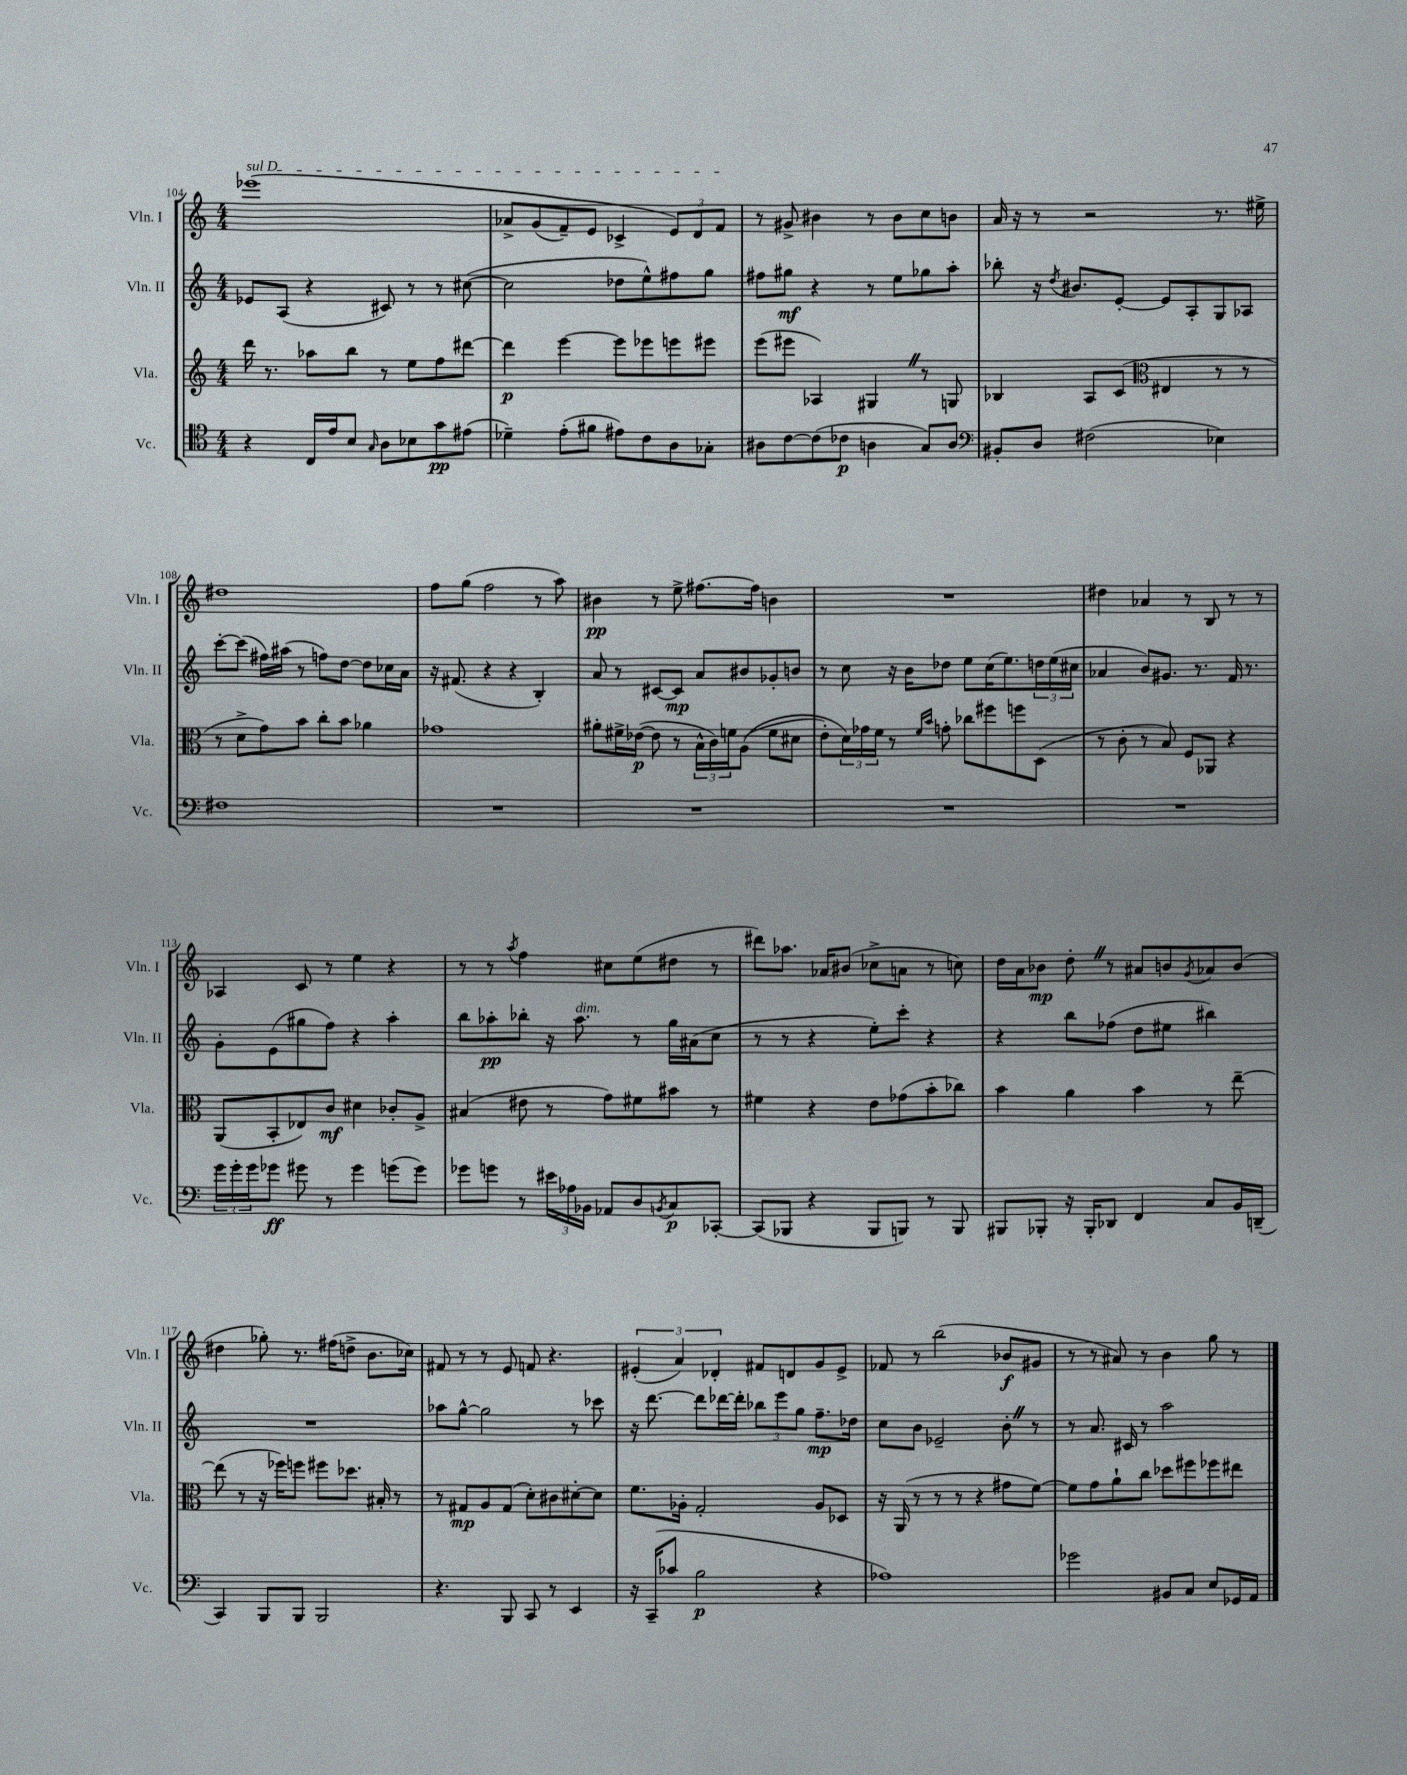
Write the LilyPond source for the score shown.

<<
\new StaffGroup <<
\new Staff = "s0" \with { instrumentName = "Vln. I" shortInstrumentName = "Vln. I" } {
    \clef treble \key c \major \numericTimeSignature \time 4/4
    \once \override TextSpanner.bound-details.left.text = \markup { \italic "sul D" } ees'''1\startTextSpan\( |
    aes'8-> g'8( f'8--) e'8 ces'4-> \tuplet 3/2 { e'8\) d'8 f'8\stopTextSpan } |
    r8 gis'8-> bis'4 r8 bis'8 c''8 b'8 |
    a'16 r16 r8 r2 r8. eis''16-> |
    dis''1 |
    f''8 g''8( f''2 r8 a''8) |
    bis'4\pp r8 e''8-> fis''8.~ fis''16 b'4 |
    R1 |
    dis''4 aes'4 r8 b8 r8 r8 |
    aes4 c'8 r8 e''4 r4 |
    r8 r8 \acciaccatura { a''8 } f''4 cis''8 e''8( dis''8 r8 |
    dis'''8) aes''8. aes'16 bis'8( ces''8-> a'8 r8 c''8) |
    d''16 a'16 bes'8\mp d''8-. \once \override BreathingSign.text = \markup { \musicglyph "scripts.caesura.straight" } \breathe r8 ais'8 b'8 \acciaccatura { g'8 } aes'8 b'8( |
    dis''4 ges''8-.) r8. fis''16( d''8-> b'8. ces''16) |
    fis'8 r8 r8 e'8 f'8 r4. |
    \tuplet 3/2 { eis'4-.( a'4) des'4-. } fis'8 d'8 g'8 eis'8-> |
    fes'8 r8 b''2( bes'8\f gis'8 |
    r8 r8 ais'8) r8 b'4 g''8 r8 \bar "|." |
}
\new Staff = "s1" \with { instrumentName = "Vln. II" shortInstrumentName = "Vln. II" } {
    \clef treble \key c \major \numericTimeSignature \time 4/4
    ees'8 a8( r4 cis'8) r8 r8 cis''8~( |
    cis''2 des''8 e''8-^) fis''8 g''8 |
    fis''8 gis''8\mf r4 r8 e''8 ges''8 a''8-. |
    bes''8-. r16 \acciaccatura { d''8 } bis'8. e'8~-. e'8 a8-. g8 aes8 |
    c'''8~-. c'''8( fis''16) ais''16( r8 f''8) d''8~ d''8 ces''16 a'16 |
    r16 fis'8.( r4 r4 b4-.) |
    a'8 r8 cis'8~ cis'8\mp a'8 bis'8 ges'8-. b'8 |
    r8 c''8 r16 b'16 des''8 e''8 c''16( e''8.) \tuplet 3/2 { d''16 e''16( cis''16 } |
    aes'4 b'8) gis'8. r8. f'16 r8. |
    g'8-. e'8( gis''8 f''8) r4 a''4-. |
    b''8 aes''8-.\pp bes''8-. r16 aes''8.^\markup { \italic "dim." } r8 g''16 ais'16( c''8 |
    r8 r8 r4 e''8-.) c'''8-. r4 |
    r4 b''8 fes''8( d''8 eis''8 bis''4) |
    R1 |
    aes''8 g''8~-^ g''2 r8 ces'''8 |
    r16 d'''8.~ d'''8 des'''16~ des'''16-. \tuplet 3/2 { bes''8 e'''8 g''8 } f''8.--\mp des''16 |
    c''8 b'8 ees'2-- b'8-. \once \override BreathingSign.text = \markup { \musicglyph "scripts.caesura.straight" } \breathe r8 |
    r8 a'8. cis'16 r8 a''2 \bar "|." |
}
\new Staff = "s2" \with { instrumentName = "Vla." shortInstrumentName = "Vla." } {
    \clef treble \key c \major \numericTimeSignature \time 4/4
    d'''16 r8. aes''8 b''8 r8 e''8 f''8 dis'''8~ |
    dis'''4\p e'''4~ e'''8 ees'''8 e'''8 eis'''8 |
    e'''8( eis'''8 aes4) gis4 \once \override BreathingSign.text = \markup { \musicglyph "scripts.caesura.straight" } \breathe r8 g8 |
    bes4 a8 c'8( \clef alto eis4 r8 r8 |
    r8 d'8-> g'8) b'8 c''8-. b'8 aes'4 |
    ges'1 |
    ais'8-. fis'16-> ees'16~\p( ees'8 r8 \tuplet 3/2 { b16-^ c'16) f'16 } a8(\( f'8 dis'8 |
    e'8-.) \tuplet 3/2 { d'16\) ges'16 f'16 } r8 \grace { f'16 b'16 } g'8-. ces''8 fis''8 f''8 d8( |
    r8 c'8-. r8 b8) f8 aes,8 r4 |
    a,8( b,8-. ees8) c'8\mf dis'4 ces'8-. a8-> |
    bis4( eis'8 r8 g'8) fis'8 bis'8 r8 |
    fis'4 r4 e'8 ges'8( b'8-. ces''8) |
    b'4 a'4 b'4 r8 e''8~-- |
    e''8( r8 r16 fes''16) f''8 fis''8 des''8. bis16-. r8 |
    r8 gis8\mp a8 gis8( d'8-.) cis'8 dis'8~-. dis'8 |
    f'8. aes16-. g2-. aes8 des8 |
    r16 a,16( r8 r8 r8 r4 gis'8 f'8~) |
    f'8 g'8 a'8-! c''8 des''8 fis''8 fes''8 eis''8 \bar "|." |
}
\new Staff = "s3" \with { instrumentName = "Vc." shortInstrumentName = "Vc." } {
    \clef tenor \key c \major \numericTimeSignature \time 4/4
    r4 c16 e'16 b8 \grace { g16 } a8 bes8 g'8\pp eis'8( |
    des'4--) e'8-.( fis'8 eis'8) c'8 a8 ges8-. |
    ais8 c'8~ c'8( ces'8\p a4 g8) a8 |
    \clef bass bis,8-. d8 fis2( ees4) |
    fis1 |
    R1 |
    R1 |
    R1 |
    R1 |
    \tuplet 3/2 { g'16 g'16-. g'16 } ges'8\ff gis'8 r8 gis'4 g'8( g'8) |
    ges'8 g'8 r8 \tuplet 3/2 { eis'16 aes16 bes,16 } aes,8 d8 \acciaccatura { b,8 } c8\p ces,8~-. |
    ces,8( bes,,8 r4 bes,,8 b,,8) r8 b,,8 |
    bis,,8 bes,,8-. r16 bes,,16-. des,8 f,4 c8 b,16 d,16--( |
    c,4) b,,8 b,,8 b,,2 |
    r4. b,,8 c,8 r8 e,4 |
    r16 c,16--( ces'8 b2\p r4 |
    aes1) |
    ges'2 bis,8 c8 e8 ges,16 a,16 \bar "|." |
}
>>
>>
\layout { \context { \Score currentBarNumber = #104 } }
